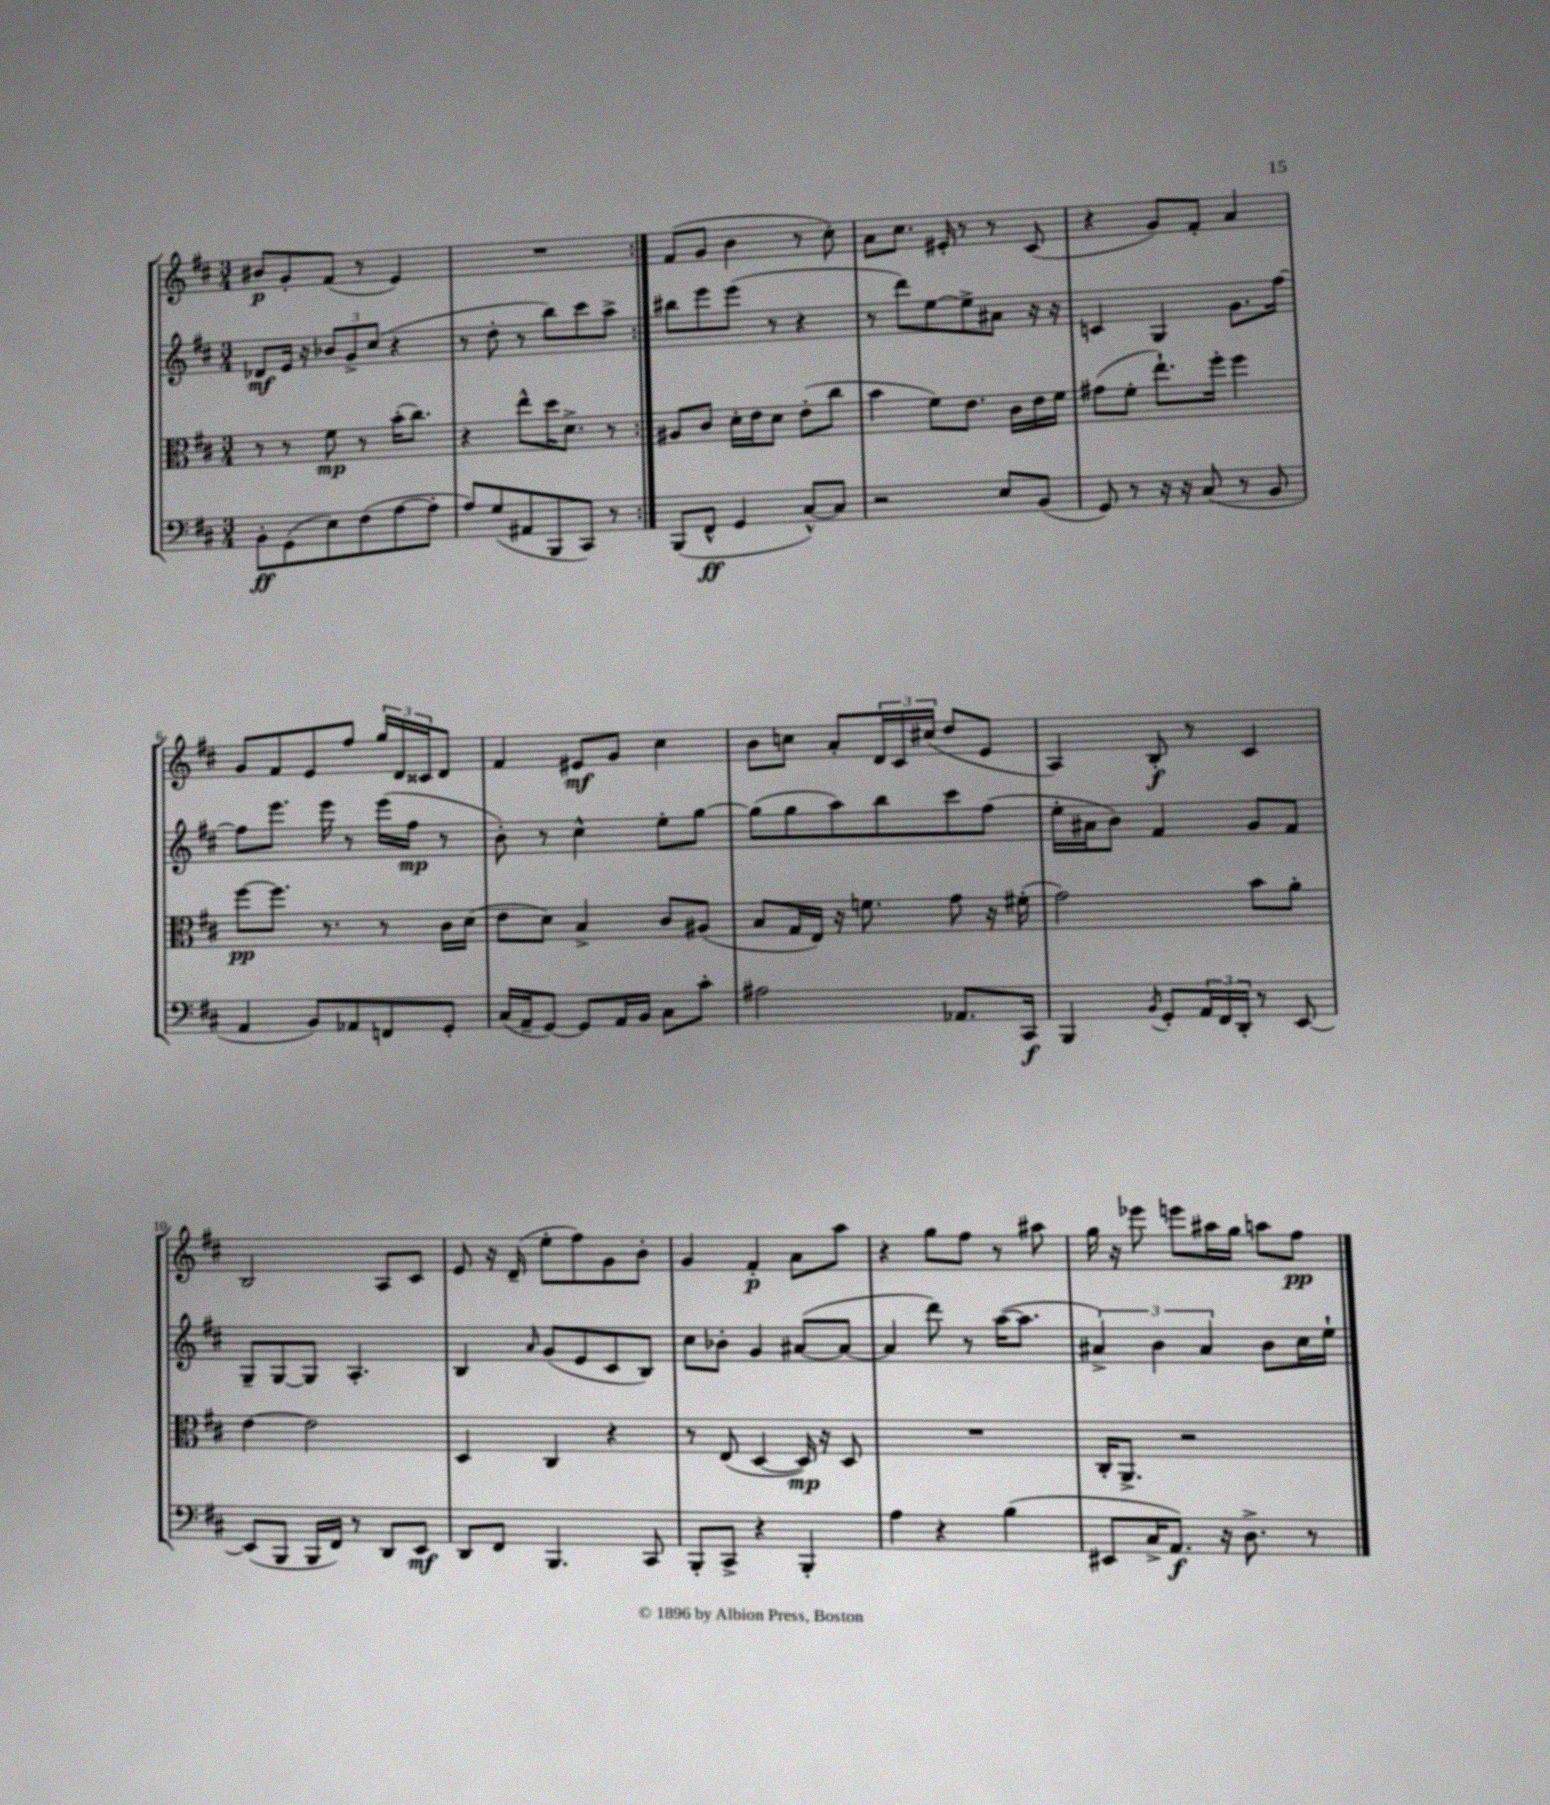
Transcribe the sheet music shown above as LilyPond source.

<<
\new StaffGroup <<
\new Staff = "s0" {
    \clef treble \key d \major \numericTimeSignature \time 3/4
    \repeat volta 2 { bis'8\p g'8-. fis'8( r8 e'4) |
    R2. | }
    fis'8( g'8 b'4 r8 cis''8-.) |
    a'8 cis''8. eis'16-. r8 r8 cis'8( |
    r4 g'8) fis'8-. a'4 |
    g'8 fis'8 e'8 fis''8 \tuplet 3/2 { g''16 d'16 cisis'16 } d'8 |
    fis'4 eis'8\mf g'8 cis''4 |
    b'8 c''8 a'8-. \tuplet 3/2 { d'16 cis'16 cis''16( } d''8 e'8 |
    a4) b8-.\f r8 cis'4 |
    b2 a8 cis'8 |
    e'8 r16 d'16--( e''8-. fis''8) g'8 b'8-. |
    g'4 fis'4-.\p a'8 a''8 |
    r4 g''8 fis''8 r8 ais''8 |
    g''16 r16 ees'''8 e'''8 ais''16 g''16 a''8 fis''8\pp \bar "|." |
}
\new Staff = "s1" {
    \clef treble \key d \major \numericTimeSignature \time 3/4
    \repeat volta 2 { des'8\mf e'16 r16 \tuplet 3/2 { bes'8 g'8-> cis''8( } r4 |
    r8 d''8-. r8 b''8) cis'''8 a''8-> | }
    bis''8 e'''8 e'''8( r8 r4 |
    r8 d'''8) e''8~ e''8-> ais'8 r16 r16 |
    c'4 g4 g'8. fis''16~ |
    fis''8 e'''8. e'''16 r8 e'''16( fis''16\mp r8 |
    b'8-.) r8 cis''4-^ e''8-. g''8~ |
    g''8( g''8 a''8) b''8 cis'''8 fis''8( |
    e''16-. ais'16 b'8) fis'4 g'8 fis'8 |
    g8-- g8~ g8 a4.-. |
    b4 \grace { a'16 } g'8( e'8 cis'8 b8) |
    cis''8 bes'8-. g'4 ais'8~( ais'8~ |
    ais'4 d'''8) r8 a''16~( a''8. |
    \tuplet 3/2 { ais'4->) b'4 ais'4 } b'8 cis''16 e''16-! \bar "|." |
}
\new Staff = "s2" {
    \clef alto \key d \major \numericTimeSignature \time 3/4
    \repeat volta 2 { r8 r8 fis'8\mp r8 b'16-.( cis''8.) |
    r4 e''8-^ d''16 d'8.-> r8 | }
    ais8 cis'8 d'16-. e'16 d'8 e'8-.( cis''8 |
    b'4 fis'8) e'8. cis'16 e'16 fis'16 |
    gis'8( fis'8-. e''8.-!) fis''16-. fis''4 |
    fis''8~\pp fis''8. r8. r8 cis'16 d'16( |
    e'8 d'8) b4-> cis'8 ais8( |
    b8 g16 e16) r16 f'8. g'8 r16 fis'16-.( |
    g'2) b'8 a'8-. |
    e'4~ e'2 |
    d4 cis4 r4 |
    r8 e8( d4~ d16\mp) r16 d8 |
    R2. |
    cis16-. a,8.-> r2 \bar "|." |
}
\new Staff = "s3" {
    \clef bass \key d \major \numericTimeSignature \time 3/4
    \repeat volta 2 { b,8-.\ff g,8( e8) fis8( a8~ a8-. |
    a8) g8( ais,8 b,,8 cis,8) r8 | }
    b,,8( fis,8-^\ff g,4 cis8~-^) cis8 |
    r2 e8 b,8( |
    g,8) r8 r16 r16 cis8( r8 b,8 |
    a,4 b,8) aes,8 f,8 g,8-. |
    cis16( a,16-- g,8~) g,8 a,16 b,16 cis8 cis'8-. |
    ais2 aes,8. cis,16\f |
    b,,4 \acciaccatura { b,8 } g,8-. \tuplet 3/2 { a,16 fis,16 d,16-. } r8 e,8~ |
    e,8( b,,8 b,,16 fis,16) r8 d,8 e,8\mf |
    d,8 fis,8 b,,4. cis,8 |
    b,,8-. cis,8-> r4 b,,4-. |
    a4 r4 b4( |
    eis,8 cis16-> a,8.\f) r16 d8.-> r8 \bar "|." |
}
>>
>>
